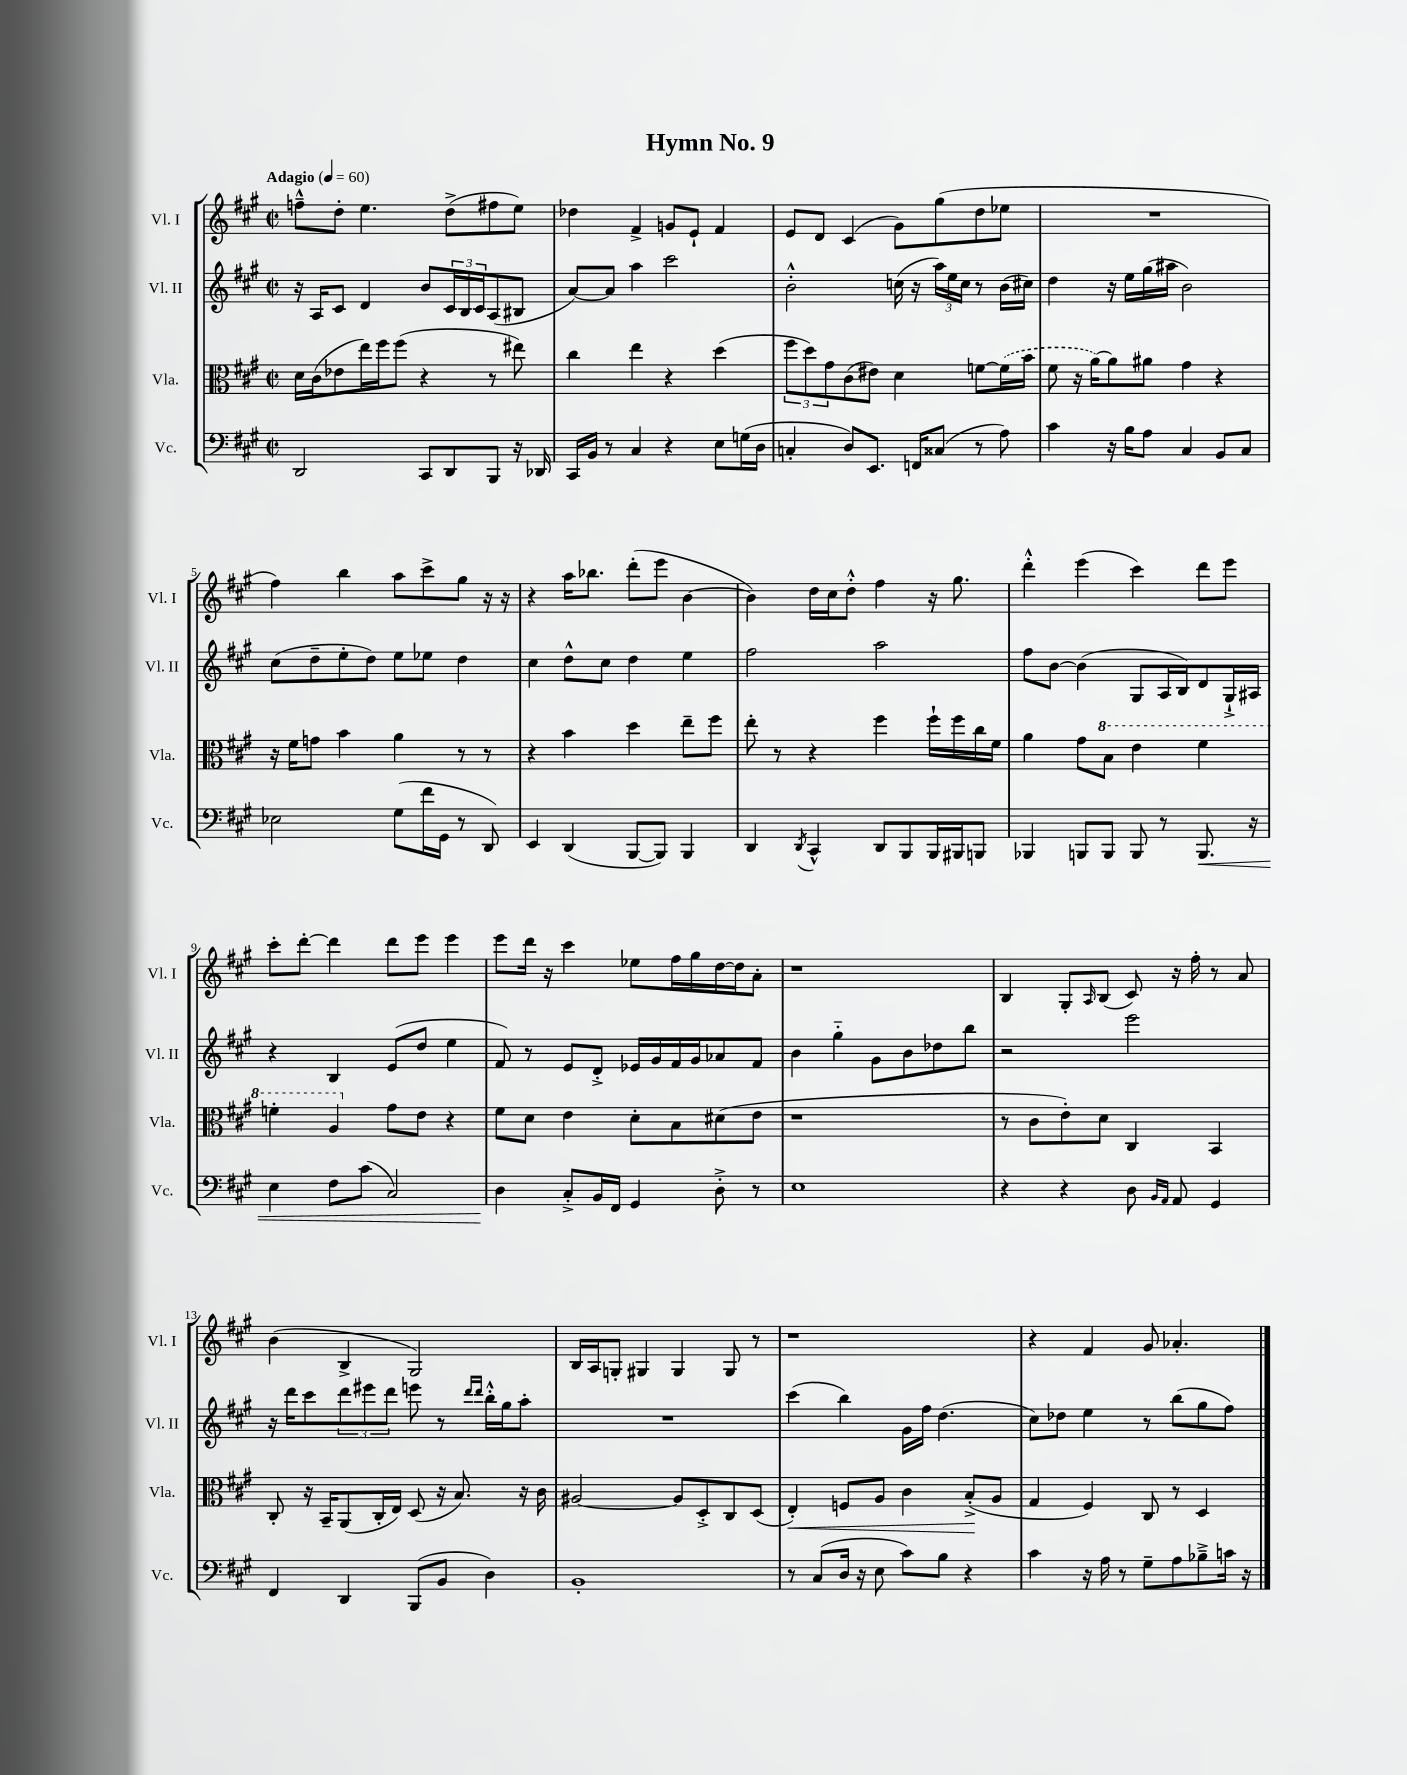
\header { title = "Hymn No. 9" }
<<
\new StaffGroup <<
\new Staff = "s0" \with { instrumentName = "Vl. I" shortInstrumentName = "Vl. I" } {
    \clef treble \key a \major \defaultTimeSignature \time 2/2 \tempo "Adagio" 4 = 60
    f''8---^ d''8-. e''4. d''8->( fis''8 e''8) |
    des''4 fis'4-> g'8 e'8-! fis'4 |
    e'8 d'8 cis'4( gis'8) gis''8( d''8 ees''8 |
    R1 |
    fis''4) b''4 a''8 cis'''8-> gis''8 r16 r16 |
    r4 a''16 bes''8. d'''8-.( e'''8 b'4~ |
    b'4) d''16 cis''16 d''8-.-^ fis''4 r16 gis''8. |
    d'''4-.-^ e'''4( cis'''4) d'''8 e'''8 |
    cis'''8-. d'''8~-. d'''4 d'''8 e'''8 e'''4 |
    e'''8 d'''16 r16 cis'''4 ees''8 fis''16 gis''16 d''16~ d''16 a'8-. |
    r1 |
    b4 gis8-. \grace { a16 } b8( cis'8) r16 fis''16-. r8 a'8 |
    b'4( b4-> gis2) |
    b16 a16 g8-. gis4 gis4 gis8 r8 |
    r1 |
    r4 fis'4 gis'8 aes'4.-. \bar "|." |
}
\new Staff = "s1" \with { instrumentName = "Vl. II" shortInstrumentName = "Vl. II" } {
    \clef treble \key a \major \defaultTimeSignature \time 2/2
    r16 a16 cis'8 d'4 b'8 \tuplet 3/2 { cis'16 b16 cis'16 } a8( bis8 |
    a'8~) a'8 a''4 cis'''2 |
    b'2-.-^ c''16( r16 \tuplet 3/2 { a''16) e''16 c''16 } r8 b'16( cis''16) |
    d''4 r16 e''16 gis''16( ais''16 b'2) |
    cis''8( d''8-- e''8-. d''8) e''8 ees''8 d''4 |
    cis''4 d''8-^ cis''8 d''4 e''4 |
    fis''2 a''2 |
    fis''8 b'8~ b'4( gis8 a16 b16) d'8 gis16-!-> ais16 |
    r4 b4 e'8( d''8 e''4 |
    fis'8) r8 e'8 d'8-.-> ees'16 gis'16 fis'16 gis'16 aes'8 fis'8 |
    b'4 gis''4-_ gis'8 b'8 des''8 b''8 |
    r2 e'''2 |
    r16 d'''16 cis'''8 \tuplet 3/2 { d'''8 eis'''8 d'''8 } e'''8 r8 \grace { d'''16 d'''16 } b''16-.-^ gis''16 a''8-. |
    R1 |
    cis'''4( b''4) gis'16 fis''16 d''4.( |
    cis''8) des''8 e''4 r8 b''8( gis''8 fis''8) \bar "|." |
}
\new Staff = "s2" \with { instrumentName = "Vla." shortInstrumentName = "Vla." } {
    \clef alto \key a \major \defaultTimeSignature \time 2/2
    d'16 cis'16( ees'8 e''16) fis''16 fis''8( r4 r8 eis''8) |
    cis''4 e''4 r4 d''4( |
    \tuplet 3/2 { fis''8 d''8) gis'8 } cis'8( eis'8) d'4 f'8~ \once \slurDashed f'16( b'16 |
    fis'8 r16 a'16~) a'8 ais'8 gis'4 r4 |
    r16 fis'16 g'8 b'4 a'4 r8 r8 |
    r4 b'4 d''4 e''8-- fis''8 |
    e''8-. r8 r4 fis''4 fis''16-! fis''16 cis''16 fis'16 |
    a'4 gis'8 \ottava #1 b'8 e''4 fis''4 |
    f''4-. a'4 \ottava #0 gis'8 e'8 r4 |
    fis'8 d'8 e'4 d'8-. b8 dis'8( e'8 |
    r1 |
    r8 cis'8 e'8-.) d'8 cis4 b,4 |
    cis8-. r16 b,16-- a,8( cis16-. e16) d8( r16 b8.) r16 cis'16 |
    ais2~ ais8 d8-.-> cis8 d8( |
    e4-.\<) f8 a8 cis'4 b8-.->\!( a8 |
    gis4 fis4) cis8 r8 d4 \bar "|." |
}
\new Staff = "s3" \with { instrumentName = "Vc." shortInstrumentName = "Vc." } {
    \clef bass \key a \major \defaultTimeSignature \time 2/2
    d,2 cis,8 d,8 b,,8 r16 des,16 |
    cis,16 b,16 r8 cis4 r4 e8 g16( d16 |
    c4-. d8) e,8. f,16 cisis8( r8 a8) |
    cis'4 r16 b16 a8 cis4 b,8 cis8 |
    ees2 gis8( fis'16 gis,16 r8 d,8) |
    e,4 d,4( b,,8~ b,,8) b,,4 |
    d,4 \acciaccatura { d,8 } cis,4-^ d,8 b,,8 b,,16 bis,,16 b,,8 |
    bes,,4 b,,8 b,,8 b,,8 r8 b,,8.\< r16 |
    e4 fis8 cis'8( cis2) |
    d4\! cis8-.-> b,16 fis,16 gis,4 d8-.-> r8 |
    e1 |
    r4 r4 d8 \grace { b,16 a,16 } a,8 gis,4 |
    fis,4 d,4 b,,8( b,8 d4) |
    b,1-. |
    r8 cis8( d16 r16 e8 cis'8) b8 r4 |
    cis'4 r16 a16 r8 gis8-- a8 bes8---> c'16 r16 \bar "|." |
}
>>
>>
